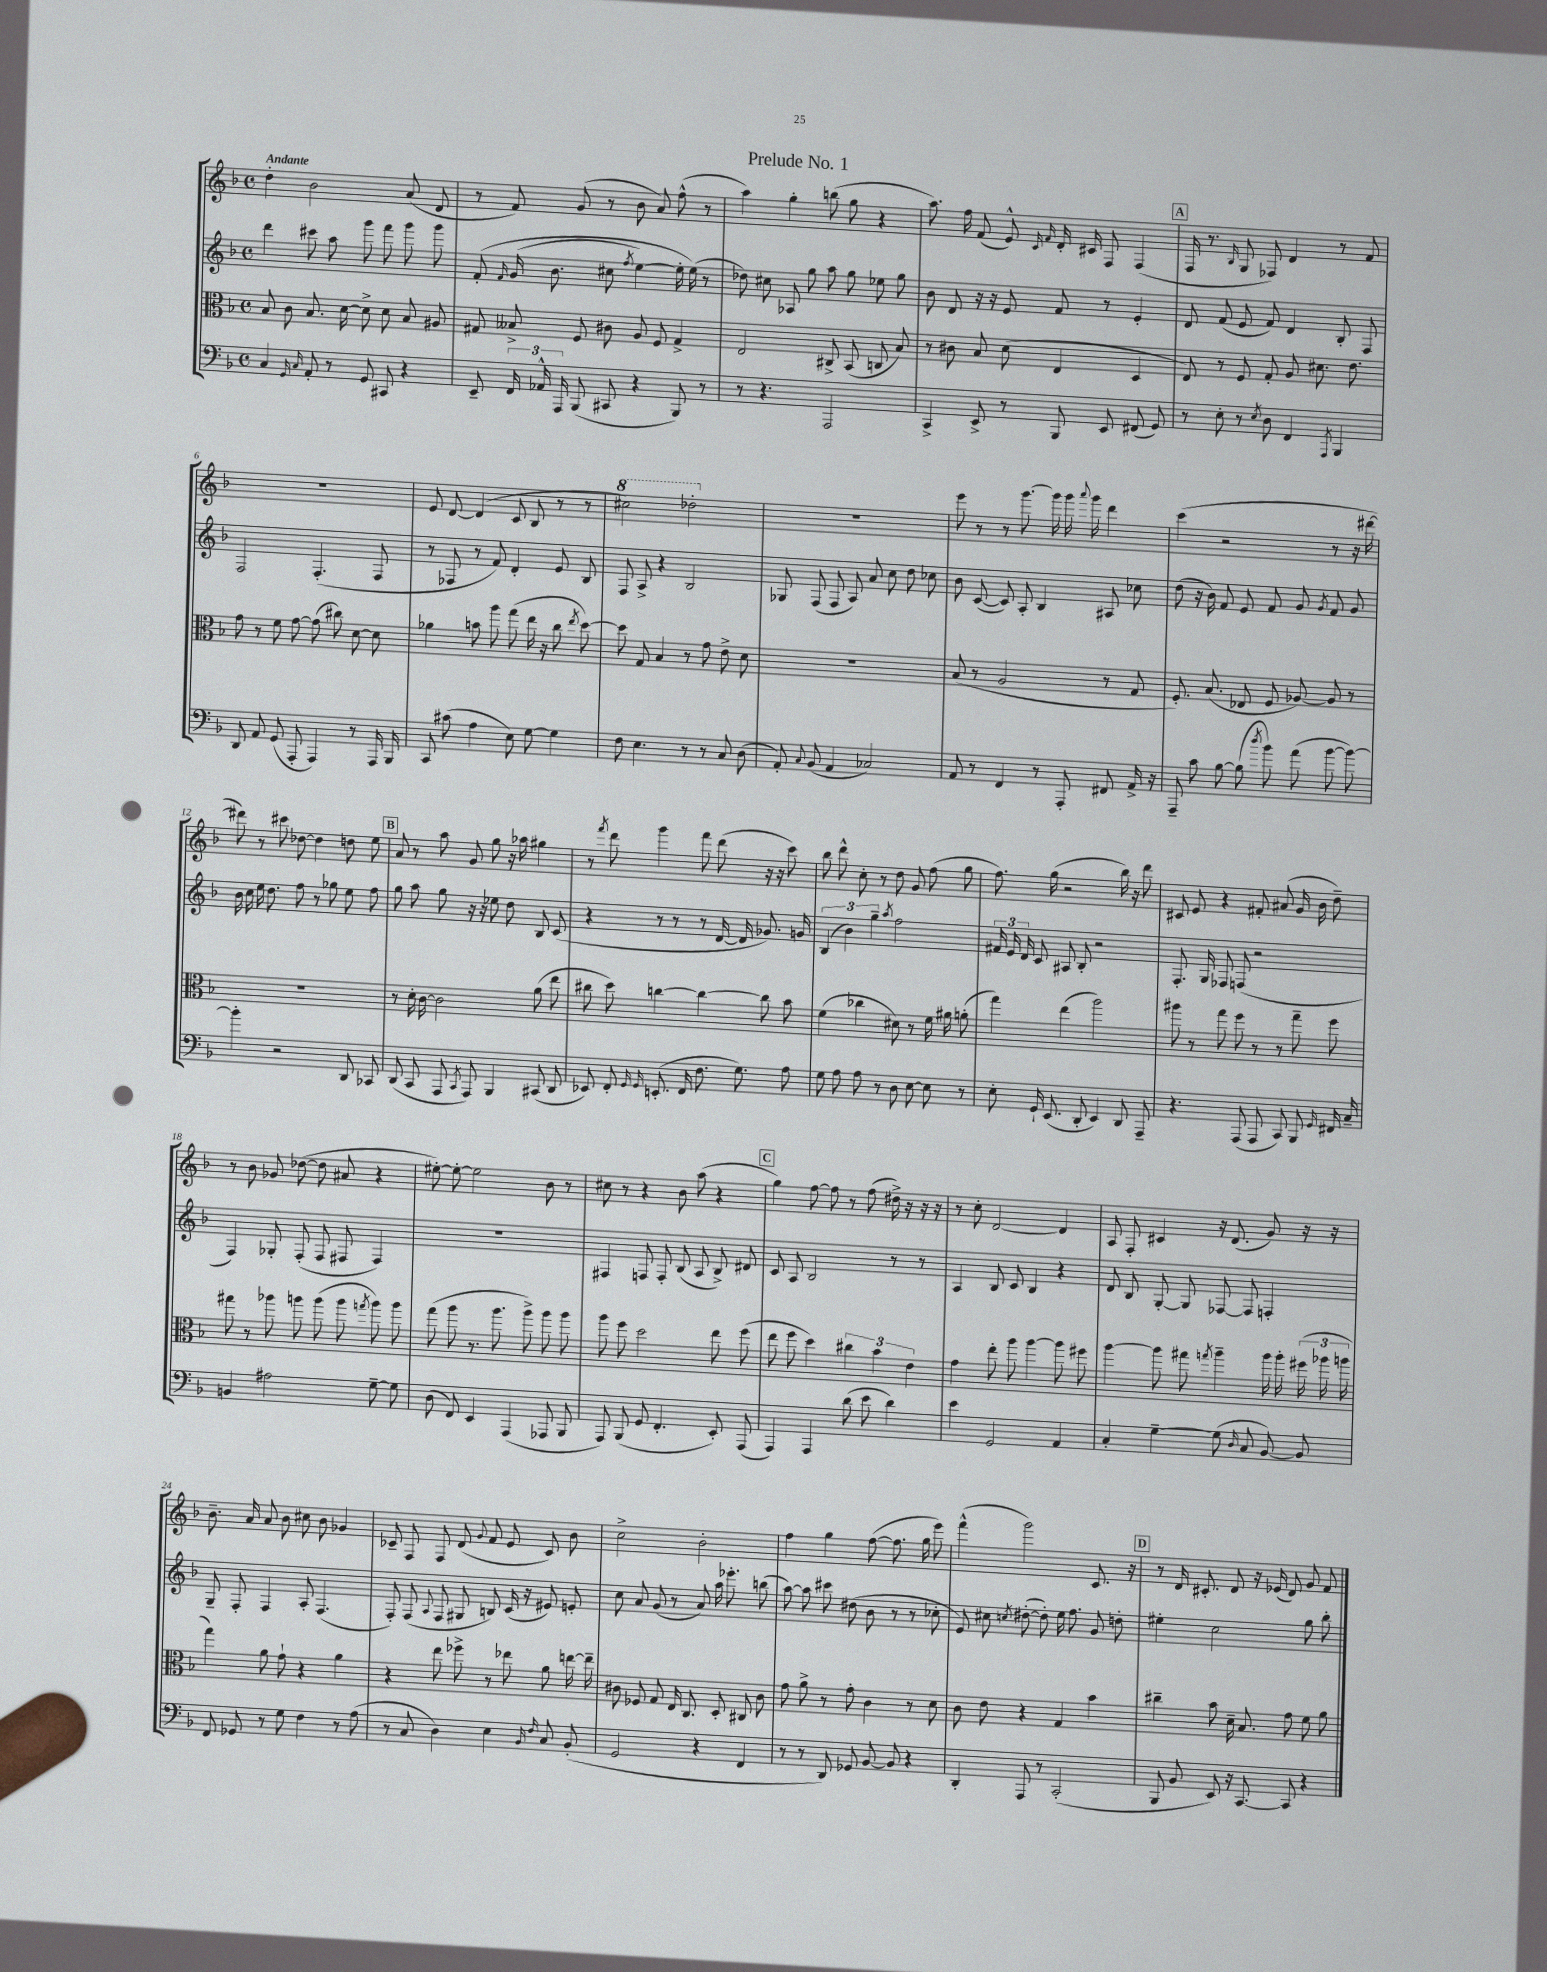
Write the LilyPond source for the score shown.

\header { title = "Prelude No. 1" }
<<
\new StaffGroup <<
\new Staff = "s0" {
    \clef treble \key f \major \defaultTimeSignature \time 4/4 \tempo "Andante"
    \autoBeamOff d''4-. bes'2 a'8( d'8 |
    r8 f'8) g'8( r8 bes'8 a'8) f''8-^( r8 |
    a''4) g''4-. b''8( g''8 r4 |
    a''8.) f''16 f'8( e'8-^) \grace { c'16 f'16 } d'16-. cis'16 f8 f4( |
    \mark \markup { \box "A" } f16 r8. \grace { bes16 } g8 fes8) d'4 r8 f'8 |
    R1 |
    e'8 d'8~ d'4( c'8 bes8 r8 r8 |
    \ottava #1 cis'''2) des'''2-. \ottava #0 |
    R1 |
    e'''8 r8 r8 g'''8.~ g'''16 g'''16 \appoggiatura { a'''8 } g'''16 d'''4 |
    c'''4( r2 r8 r16 dis'''16~ |
    dis'''8) r8 cis'''8 des''8~ des''4 d''8 e''8 |
    \mark \markup { \box "B" } a'8 r8 a''8 g'8 g''8 r16 aes''16 gis''4 |
    r8 \acciaccatura { f'''8 } d'''8 g'''4 f'''8 d'''8( r16 r16 c'''8) |
    bes''8 d'''8-^ c''8-. r8 d''8 g'8 f''8( g''8 |
    f''8.) g''16( r2 bes''16) r16 d'''8 |
    cis'8 e'8 r4 fis'8-. ais'8( g'16 bes'16 d''8--) |
    r8 bes'8 ges'8 des''8~( des''8 ais'8 r4 |
    eis''8~-.) eis''8~-. eis''2 bes'8 r8 |
    cis''8 r8 r4 bes'8 a''8( r4 |
    \mark \markup { \box "C" } g''4) f''8~ f''8 r8 f''8( dis''16->) r16 r16 r16 |
    r8 c''8-. d'2~ d'4 |
    a8 f8-. cis'4 r16 d'8.( g'8) r16 r16 |
    bes'8.-- a'16 a'8 bes'8 cis''8 bes'8 ges'4 |
    ces'8-- f8 f8 d'8( \appoggiatura { g'8 } f'8 e'8 ces'8) bes'8 |
    c''2-> bes'2-. |
    f''4 g''4 f''8~( f''8. g''16 e'''8) |
    f'''4-^( g'''2) c'8. r16 |
    \mark \markup { \box "D" } r8 d'16 cis'8.-. d'8 r16 ees'16( d'8) g'8 f'8 \bar "|." |
}
\new Staff = "s1" {
    \clef treble \key f \major \defaultTimeSignature \time 4/4
    \autoBeamOff d'''4 cis'''8 a''8 g'''8 f'''8 g'''8 g'''8 |
    f'8-.\( \grace { f'16 } g'16( bes'8. cis''8 \acciaccatura { f''8 } e''4~) e''16-. e''16(\) r8 |
    des''8) cis''8 aes8 g''8 a''8 g''8 ees''8 g''8 |
    bes'8 d'8 r16 r16 e'8 f'8 r8 e'4-. |
    \mark \markup { \box "A" } d'8 f'8( e'8 f'8) d'4 bes8-. f8 |
    f2 f4.-.( f8 |
    r8 fes8 r8 f'8) d'4-. e'8 bes8 |
    f8 a8-> r4 bes2 |
    ges8 f8( f8 a8) a'8 c''8 d''8 ces''8 |
    bes'8 c'8~( c'8) a8-. bes4 ais8 ces''8 |
    d''8( r16 bes'16) f'8 e'8 f'8 g'8 \acciaccatura { g'8 } f'8 g'8 |
    bes'16 c''16 e''16 d''8. f''8 r8 ges''8 e''8 f''8 |
    \mark \markup { \box "B" } g''8 a''8 g''8 r16 r16 ees''8 d''8 bes8 c'8( |
    r4 r8 r8 r8 d'16~ d'16 ges'8.) g'16 |
    \tuplet 3/2 { bes4( bes'4) g''4-- } \acciaccatura { a''8 } f''2 |
    \tuplet 3/2 { fis'16 e'16 d'16 } c'8 ais8 bes8-. r2 |
    f8.-. g16 fes8 f8( r2 |
    f4) ges8-. f8-.( f8 fis8 fis4) |
    R1 |
    fis4 f8 f8-. bes8( a8 bes8->) dis'8 |
    \mark \markup { \box "C" } c'8 a8 bes2 r8 r8 |
    a4 bes8 c'8 bes4 r4 |
    d'8 bes8 g8~-. g8 fes8~ fes8 f4-. |
    g8-- f8-. f4 a8-. f4.( |
    f8-.) f8( \appoggiatura { a8 } f8 gis8 b8) c'16( r16 eis'8) e'8-. |
    c''8 a'8 g'8( r8 a'8) a''16 ees'''8.-. b''8( |
    a''8~) a''8 cis'''8 dis''8( bes'8 r8 r8 ces''8-. |
    e'8) cis''8 \acciaccatura { c''8 } dis''8~-.( dis''8-.) e''16 f''8. g'8 d''8-. |
    \mark \markup { \box "D" } eis''4-. c''2 g''8 bes''8-. \bar "|." |
}
\new Staff = "s2" {
    \clef alto \key f \major \defaultTimeSignature \time 4/4
    \autoBeamOff bes8 c'8 bes8. d'16~ d'8-> d'8 bes8 ais8 |
    gis8 beses8-> f8 cis'8 a8 f8 gis4-> |
    e2 cis8-> bes,8( c8 bes8) |
    r8 cis'8 bes8 d'8( e4 d4 |
    \mark \markup { \box "A" } e8) r8 f8 g8-. a8 dis'8. e'8. |
    g'8 r8 f'8 g'8~ g'8( cis''8) d'8~ d'8 |
    aes'4 b'8 a''8 g''8( e''16 r16 c''8 \acciaccatura { e''8 } d''8~) |
    d''8 g8 bes4 r8 g'8 e'8-> d'8 |
    R1 |
    bes8( r8 a2 r8 g8 |
    f8.-.) bes8.( ees8 f8 aes8~) aes8 r8 |
    R1 |
    \mark \markup { \box "B" } r8 d'16-. c'16~ c'2 a'8( e''8 |
    cis''8 d''8) c''4~ c''4~ c''8 bes'8 |
    f'4( ces''4 dis'8) r8 f'16 ais'16 a'8-.( |
    g''4) e''4( a''2) |
    ais''8 r8 g''8 f''8 r8 r8 g''8-- f''8 |
    gis''8 r8 aes''8 a''8 a''8( a''8 \acciaccatura { g''8 } a''8) a''8 |
    g''8( a''8 r8. a''8. a''8->) a''8 a''8 |
    a''8 f''8 d''2 e''8 f''8( |
    \mark \markup { \box "C" } e''8 f''8 d''4) \tuplet 3/2 { cis''4 bes'4 e'4 } |
    g'4 e''8-. a''8 a''4~ a''8 fis''8 |
    a''4~ a''8 gis''8 \acciaccatura { g''8 } a''4-- a''16 a''16-. \tuplet 3/2 { fis''16( aes''16 a''16 } |
    g''4) a'8 g'8-! r4 a'4 |
    r4 e''8 fes''8-> r8 ees''8 a'8 e''16~ e''16-- |
    cis'8 fes8 g8 e16 c8. d8-. cis8 cis'8 |
    g'8 a'8-> r8 g'8-. c'4 r8 d'8 |
    c'8 e'8 r4 g4 bes'4 |
    \mark \markup { \box "D" } cis''4-- bes'8 d'16-- bes8. g'8 f'8 a'8 \bar "|." |
}
\new Staff = "s3" {
    \clef bass \key f \major \defaultTimeSignature \time 4/4
    \autoBeamOff c4 \grace { g,16 c16 } a,8-. r8 g,8 cis,8 r4 |
    e,8-- \tuplet 3/2 { f,16 aes,16-^ a,,16 } bes,,8( cis,8 r4 bes,,8) r8 |
    r8 r4. a,,2 |
    c,4-> e,8-> r8 bes,,8 e,8 fis,8( g,8) |
    \mark \markup { \box "A" } r8 e8-. r8 \acciaccatura { e8 } d8 f,4 \acciaccatura { a,,8 } bes,,4 |
    d,8 a,8 g,8( a,,8-. a,,4) r8 a,,16 bes,,16 |
    c,8 cis'8( a4 e8) g8~ g4 |
    f8 e4. r8 r8 c8 d8( |
    a,8-.) \appoggiatura { c8 } bes,8( a,4 ces2) |
    a,8 r8 f,4 r8 a,,8-. fis,8 a,16-> r16 |
    a,,8-- c'8 bes8~ bes8( \acciaccatura { d''8 } bes'8) a'8( bes'8~ bes'8~) |
    bes'4-. r2 d,8 ces,8 |
    \mark \markup { \box "B" } d,8( c,8 a,,8 \acciaccatura { c,8 } a,,8) bes,,4 cis,8( d,8 |
    ees,8) f,8-. \grace { g,16 g,16 } e,8.-.( f,16 f8. g8.) a8 |
    g8 a8 a8 r8 d8 e8~ e8 r8 |
    e8-. g,16-! e,8.( d,8-. e,4) d,8 a,,8-- |
    r4. a,,8( a,,8 c,8) bes,,8 \grace { g,16 } fis,16 c16-- |
    b,4 ais2 g8~-- g8 |
    d8( f,8) e,4 a,,4( aes,,8 bes,,8 |
    a,,8) bes,,8( g,8 f,4.-. e,8-.) a,,8( |
    \mark \markup { \box "C" } a,,4) a,,4 d'8( e'8 d'4) |
    e'4 g,2 a,4 |
    c4-. g4~-- g8( \grace { d16 } c8 bes,8~) bes,8 |
    f,8 ges,8 r8 g8 f4 r8 a8( |
    r8 c8 d4) e4 \grace { bes,16 f16 } c8 bes,8-.( |
    g,2 r4 f,4 |
    r8 r8 d,8) ges,8 bes,8~ bes,8 r4 |
    d,4-. a,,8 r8 c,2-.( |
    \mark \markup { \box "D" } bes,,8 bes,8 e,8) r16 c,8.~ c,8 r4 \bar "|." |
}
>>
>>
